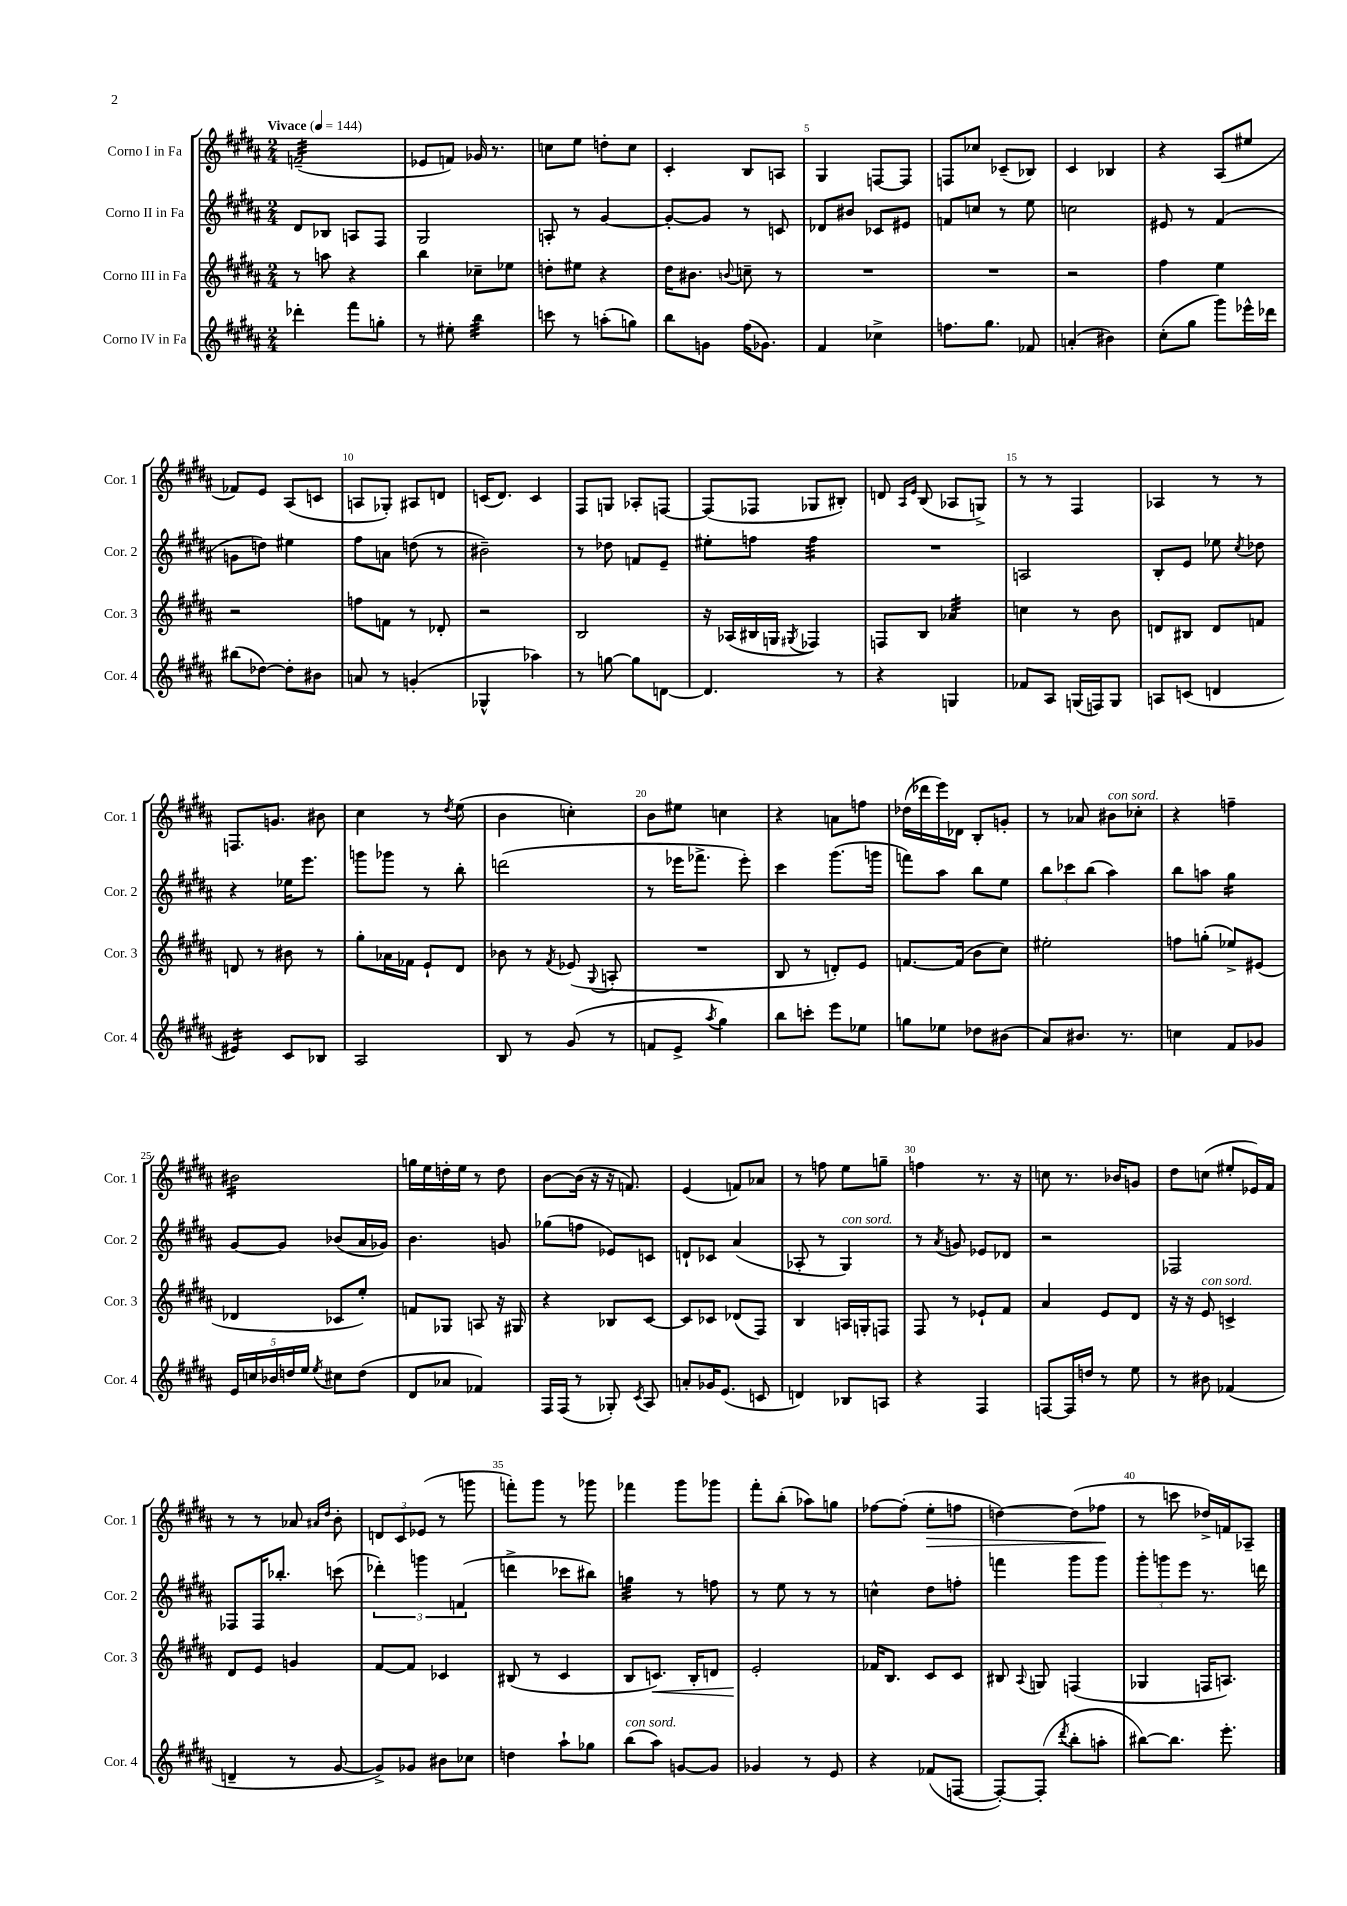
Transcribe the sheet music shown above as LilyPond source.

<<
\new StaffGroup <<
\new Staff = "s0" \with { instrumentName = "Corno I in Fa" shortInstrumentName = "Cor. 1" } {
    \clef treble \key b \major \numericTimeSignature \time 2/4 \tempo "Vivace" 4 = 144
    \autoBeamOff f'2:32--( |
    ees'8[ f'8]) ges'16 r8. |
    c''8[ e''8] d''8[-. c''8] |
    cis'4-. b8[ a8] |
    gis4 f8[~ f8] |
    f8[ ces''8] ces'8[--( bes8]) |
    cis'4 bes4 |
    r4 ais8[( eis''8] |
    fes'8[) e'8] ais8[( c'8] |
    a8[ ges8]-.) ais8[ d'8] |
    c'16[( dis'8.]) c'4 |
    fis8[ g8] aes8[-. f8]~ |
    f8[( fes8] ges8[ bis8]-.) |
    d'8 \grace { ais16[ e'16] } b8( aes8[ g8]->) |
    r8 r8 fis4 |
    aes4 r8 r8 |
    f8.[ g'8.] bis'8 |
    cis''4 r8 \acciaccatura { dis''8 } e''8( |
    b'4 c''4-.) |
    b'8[ eis''8] c''4 |
    r4 a'8[ f''8] |
    des''16[( des'''16 e'''16) des'16] b8[-. g'8]-. |
    r8 aes'8 bis'8[^\markup { \italic "con sord." } ces''8]-. |
    r4 f''4-- |
    bis'2:16 |
    g''16[ e''16 d''16-. e''16] r8 d''8 |
    b'8[~ b'16]( r16 r16 f'8.) |
    e'4( f'8[) aes'8] |
    r8 f''8 e''8[ g''8]-- |
    f''4 r8. r16 |
    c''8 r8. bes'16[ g'8] |
    dis''8[ c''8]( eis''8[-. ees'16) fis'16] |
    r8 r8 aes'8 \grace { ais'16[ dis''16] } b'8-. |
    \tuplet 3/2 { d'8[ cis'8 ees'8]( } r8 g'''8 |
    f'''8[-.) gis'''8] r8 ges'''8 |
    fes'''4 gis'''8[ ges'''8] |
    fis'''8[-. b''8]-.( aes''8[) g''8] |
    fes''8[~ fes''8]-.( e''8[-.\> f''8] |
    d''4~) d''8[( fes''8]\! |
    r8 c'''8 des''16[->) f'16 aes8]-- \bar "|." |
}
\new Staff = "s1" \with { instrumentName = "Corno II in Fa" shortInstrumentName = "Cor. 2" } {
    \clef treble \key b \major \numericTimeSignature \time 2/4
    \autoBeamOff dis'8[ bes8] a8[ fis8] |
    gis2 |
    a8-. r8 gis'4~ |
    gis'8[~-. gis'8] r8 c'8 |
    des'8[ bis'8] ces'8[ eis'8] |
    f'8[ c''8] r8 e''8 |
    c''2 |
    eis'8 r8 fis'4( |
    g'8[ d''8]) eis''4 |
    fis''8[ a'8] d''8( r8 |
    bis'2--) |
    r8 des''8 f'8[ e'8]-- |
    eis''8[-. f''8] f''4:32 |
    R2 |
    a2 |
    b8[-. e'8] ees''8 \acciaccatura { cis''8 } des''8 |
    r4 ees''16[ e'''8.] |
    g'''8[ ges'''8] r8 b''8-. |
    d'''2( |
    r8 ees'''16[ fes'''8.]-> ees'''8-.) |
    cis'''4 gis'''8.[( g'''16] |
    f'''8[) ais''8] b''8[ e''8] |
    \tuplet 3/2 { b''8[ ces'''8 b''8]( } ais''4) |
    b''8[ a''8] gis''4:16 |
    gis'8[~ gis'8] bes'8[( ais'16 ges'16]) |
    b'4. g'8 |
    ges''8[( f''8] ees'8[) c'8] |
    d'8[-! ces'8] ais'4( |
    aes8-. r8 gis4^\markup { \italic "con sord." }) |
    r8 \acciaccatura { ais'8 } g'8 ees'8[ des'8] |
    r2 |
    fes2 |
    fes8[ fes16 bes''8.]-. c'''8( |
    \tuplet 3/2 { des'''4-.) g'''4 f'4( } |
    d'''4-> ces'''8[ bis''8]) |
    g''4:32 r8 f''8 |
    r8 e''8 r8 r8 |
    c''4-^ dis''8[ f''8]-. |
    f'''4 gis'''8[ gis'''8] |
    \tuplet 3/2 { gis'''8[-. g'''8 e'''8] } r8. d'''16 \bar "|." |
}
\new Staff = "s2" \with { instrumentName = "Corno III in Fa" shortInstrumentName = "Cor. 3" } {
    \clef treble \key b \major \numericTimeSignature \time 2/4
    \autoBeamOff r8 a''8 r4 |
    b''4 ces''8[-- ees''8] |
    d''8[-. eis''8] r4 |
    dis''16[ bis'8.] \appoggiatura { b'8 } c''8-- r8 |
    R2 |
    R2 |
    r2 |
    fis''4 e''4 |
    r2 |
    f''8[ f'8] r8 des'8-. |
    r2 |
    b2 |
    r16 aes16[( bis16 g16] \acciaccatura { gis8 } fes4) |
    f8[ b8] aes'4:32 |
    c''4 r8 b'8 |
    d'8[ bis8] d'8[ f'8] |
    d'8 r8 bis'8 r8 |
    gis''8[-. aes'16 fes'16] e'8[-! dis'8] |
    bes'8 r8 \acciaccatura { fis'8 } ees'8( \appoggiatura { gis8 } a8-. |
    R2 |
    b8 r8 d'8[-.) e'8] |
    f'8.[~ f'16]( b'8[ cis''8]) |
    eis''2-. |
    f''8[ g''8]-.( ees''8[->) eis'8]( |
    des'4 ces'8[ e''8]-.) |
    f'8[ ges8] a8 r16 gis16 |
    r4 bes8[ cis'8]~ |
    cis'8[ ces'8] des'8[( fis8]) |
    b4 a16[ g16-. f8] |
    fis8 r8 ees'8[-! fis'8] |
    ais'4 e'8[ dis'8] |
    r16 r16 e'8^\markup { \italic "con sord." } c'4-> |
    dis'8[ e'8] g'4 |
    fis'8[~ fis'8] ces'4 |
    bis8( r8 cis'4 |
    b8[ c'8.]\<) b16[-. d'8] |
    e'2-.\! |
    fes'16[ b8.] cis'8[ cis'8] |
    bis8 \appoggiatura { ais8 } g8 f4( |
    ges4 f16[ a8.]) \bar "|." |
}
\new Staff = "s3" \with { instrumentName = "Corno IV in Fa" shortInstrumentName = "Cor. 4" } {
    \clef treble \key b \major \numericTimeSignature \time 2/4
    \autoBeamOff des'''4-. fis'''8[ g''8]-. |
    r8 eis''8-. b''4:32 |
    c'''8 r8 a''8[-.( g''8]) |
    b''8[ g'8] fis''16[( ges'8.]) |
    fis'4 ces''4-> |
    f''8.[ gis''8.] fes'8 |
    a'4-.( bis'4) |
    cis''8[-.( gis''8] gis'''8[) ees'''16-^ des'''16] |
    bis''8[( des''8]~) des''8[-. bis'8] |
    a'8 r8 g'4-.( |
    ges4-^ aes''4) |
    r8 g''8~ g''8[ d'8]~ |
    d'4. r8 |
    r4 g4 |
    fes'8[ ais8] g16[( f16) g8] |
    a8[ c'8]( d'4 |
    eis'4:16) cis'8[ bes8] |
    ais2 |
    b8 r8 gis'8( r8 |
    f'8[ e'8]-> \acciaccatura { ais''8 } gis''4) |
    b''8[ c'''8]-. e'''8[ ees''8] |
    g''8[ ees''8] des''8[ bis'8]( |
    ais'8[) bis'8.] r8. |
    c''4 fis'8[ ges'8] |
    \tuplet 5/4 { e'16[ c''16 bes'16 d''16 e''16] } \acciaccatura { e''8 } cis''8[ d''8]( |
    dis'8[ aes'8] fes'4) |
    fis16[ fis16]( r8 ges8-.) \acciaccatura { cis'8 } ais8 |
    a'8[-. ges'16 e'8.]( c'8 |
    d'4) bes8[ a8] |
    r4 fis4 |
    f8[~ f16 d''16] r8 e''8 |
    r8 bis'8 fes'4( |
    d'4-- r8 gis'8~ |
    gis'8[->) ges'8] bis'8[ ces''8] |
    d''4 ais''8[-! ges''8] |
    b''8[^\markup { \italic "con sord." }( ais''8]) g'8[~ g'8] |
    ges'4 r8 e'8 |
    r4 fes'8[( f8]~ |
    f8[~-.) f8]-.( \acciaccatura { dis'''8 } b''8[-. a''8]-. |
    bis''8[~) bis''8.] e'''8.-. \bar "|." |
}
>>
>>
\layout { \context { \Score \override BarNumber.break-visibility = ##(#f #t #t) barNumberVisibility = #(every-nth-bar-number-visible 5) } }
